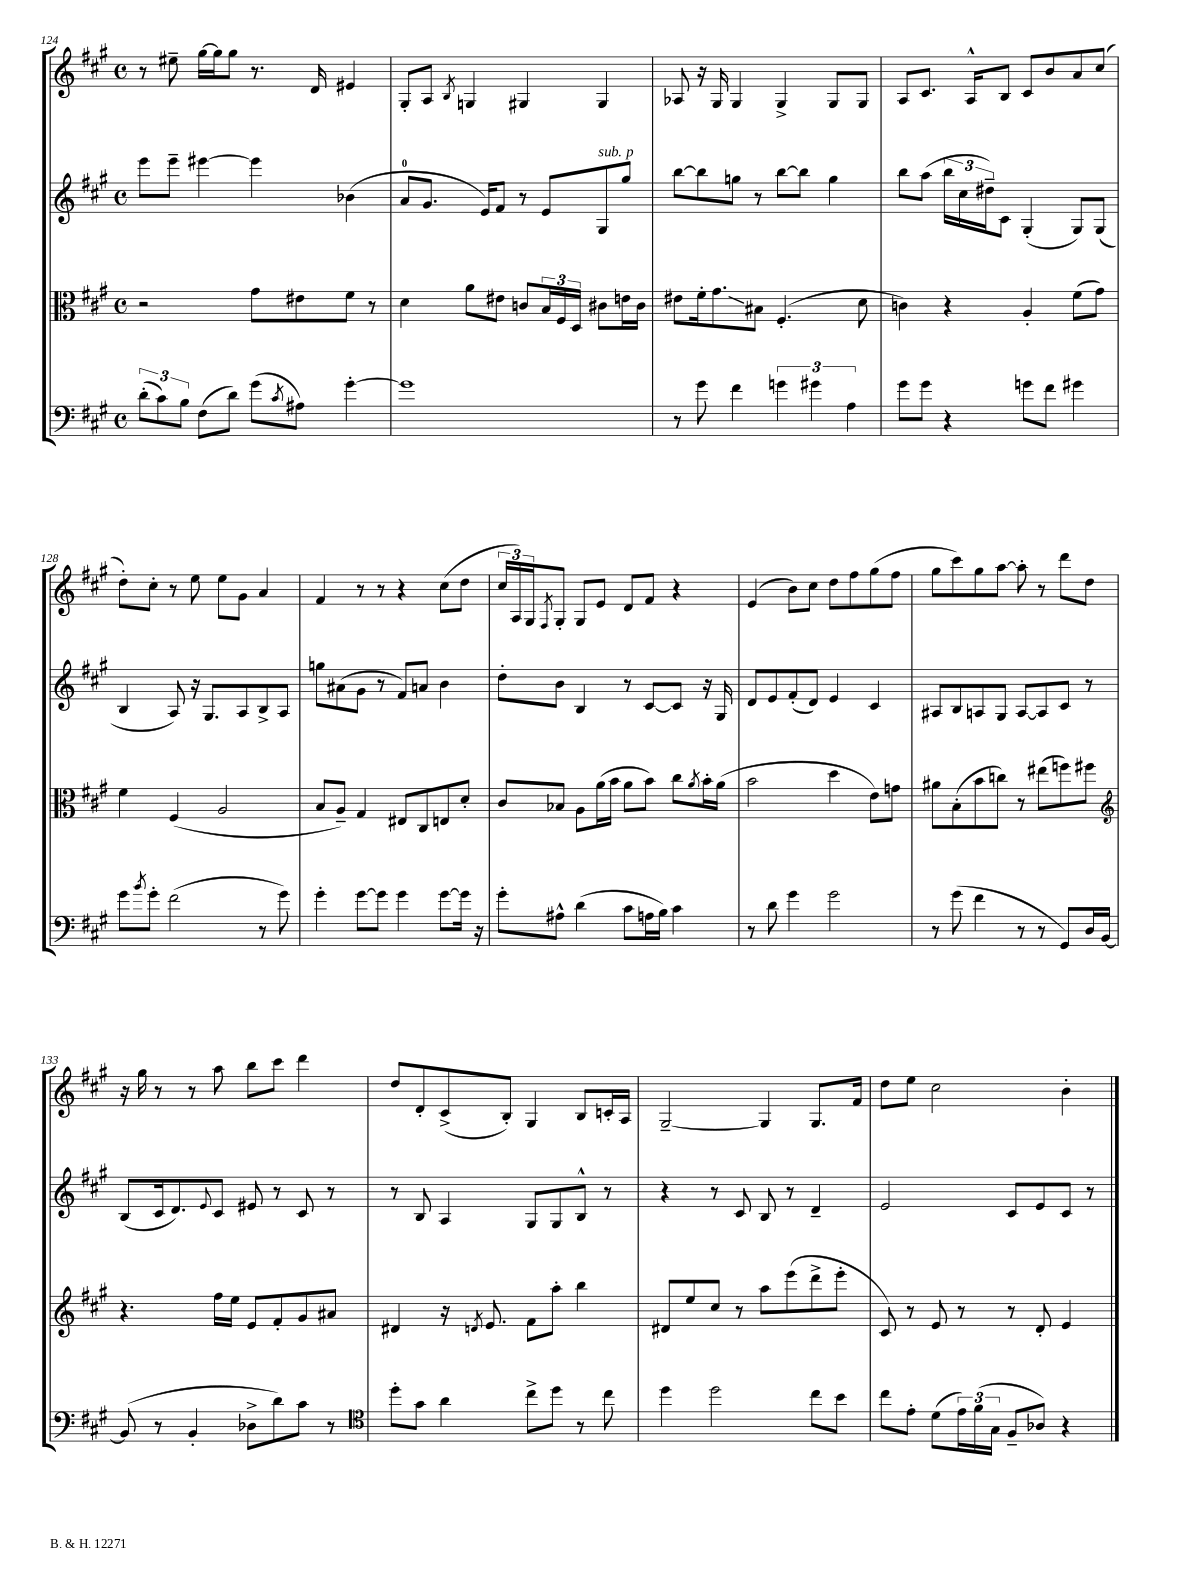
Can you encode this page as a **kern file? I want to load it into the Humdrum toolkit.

**kern	**kern	**kern	**kern
*staff4	*staff3	*staff2	*staff1
*clefF4	*clefC3	*clefG2	*clefG2
*k[f#c#g#]	*k[f#c#g#]	*k[f#c#g#]	*k[f#c#g#]
*M4/4	*M4/4	*M4/4	*M4/4
*met(c)	*met(c)	*met(c)	*met(c)
(12d'	2r	8eee	8r
12c#)	.	.	.
.	.	8eee~	8ee#~
12B	.	.	.
(8F#	.	[4eee#	[16gg#
.	.	.	16gg#]
8d)	.	.	8gg#
(8g#	8g#	4eee#]	8.r
8qc#	.	.	.
8A#)	8e#	.	.
.	.	.	16d
[4g#'	8f#	(4b-	4e#
.	8r	.	.
=	=	=	=
1g#]	4d	8a	8G#'
.	.	8.g#	8A
.	.	.	8qB
.	8a	.	4G
.	.	16e)	.
.	8e#	8f#	.
.	8c	8r	4G#
.	24B	8e	.
.	24F#	.	.
.	24D	.	.
.	8c#	8G#	4G#
.	16e	8gg#	.
.	16c#	.	.
=	=	=	=
8r	8e#	[8bb	8A-
8g#	16f#'	8bb]	16r
.	8.g#	.	16G#
4f#	.	8gg	4G#
.	8B#	8r	.
6g	(4.F#'	[8bb	4G#^
.	.	8bb]	.
6g#	.	.	.
.	.	4gg	8G#
6A	.	.	.
.	8d	.	8G#
=	=	=	=
8g#	4c)	8bb	8A
8g#	.	(8aa	8.c#
4r	4r	24bb	.
.	.	24cc#	.
.	.	.	16A^^
.	.	24dd#~)	.
.	.	8c#	8B
8g	4A'	(4G#'	8c#
8f#	.	.	8b
4g#	(8f#	8G#)	8a
.	8g#)	(8G#	(8cc#
=	=	=	=
8g#	4f#	4B	8dd')
8qb	.	.	.
8g#'	.	.	8cc#'
(2f#	(4F#	8A)	8r
.	.	16r	8ee
.	.	8.G#	.
.	2A	.	8ee
.	.	8A	8g#
8r	.	8B^	4a
8g#)	.	8A	.
=	=	=	=
4g#'	8B	8gg	4f#
.	8A~)	(8a#	.
[8g#	4G#	8g#	8r
8g#]	.	8r	8r
4g#	8E#	8f#)	4r
.	8C#	8a	.
[8g#	8E	4b	(8cc#
16g#]	8d'	.	8dd
16r	.	.	.
=	=	=	=
8g#'	8c#	8dd'	24cc#
.	.	.	24A)
.	.	.	24G#
.	.	.	8qF#
8A#^^	8B-	8b	8G#'
(4d	8A	4B	8G#
.	(16a	.	8e
.	16b	.	.
8c#	8a	8r	8d
16A	8b)	[8c#	8f#
16B)	.	.	.
4c#	8cc#	8c#]	4r
.	8qa	.	.
.	16b'	16r	.
.	(16a	16G#	.
=	=	=	=
8r	2b	8d	(4e
8d	.	8e	.
4g#	.	(8f#'	8b)
.	.	8d)	8cc#
2g#	4dd	4e	8dd
.	.	.	8ff#
.	8e)	4c#	(8gg#
.	8g	.	8ff#
=	=	=	=
8r	8a#	8A#	8gg#
(8g#	(8B'	8B	8ccc#)
4f#	8b	8A	8gg#
.	8cc)	8G#	[8aa
8r	8r	[8A	8aa']
8r	(8ee#	8A]	8r
8GG#)	8ff)	8c#	8ddd
16D	8ff#	8r	8dd
[16BB	.	.	.
=	=	=	=
*	*clefG2	*	*
(8BB]	4.r	(8B	16r
.	.	.	16gg#
8r	.	16c#	8r
.	.	8.d)	.
4BB'	.	.	8r
.	.	8qqe	.
.	16ff#	8c#	8aa
.	16ee	.	.
8D-^	8e	8e#	8bb
8d)	8f#'	8r	8ccc#
8c#	8g#	8c#	4ddd
8r	8a#	8r	.
=	=	=	=
*clefC4	*	*	*
8dd'	4d#	8r	8dd
8g#	.	8B	8d'
4a	16r	4A	(8c#^
.	8qd	.	.
.	8.e	.	.
.	.	.	8B')
8cc#^	8f#	8G#	4G#
8dd	8aa'	8G#	.
8r	4bb	8B^^	8B
8cc#	.	8r	16c'
.	.	.	16A
=	=	=	=
4dd	8d#	4r	[2G#~
.	8ee	.	.
2dd	8cc#	8r	.
.	8r	8c#	.
.	8aa	8B	4G#]
.	(8eee	8r	.
8cc#	8ddd^	4d~	8.G#
8b	8eee'	.	.
.	.	.	16f#
=	=	=	=
8cc#	8c#)	2e	8dd
8e'	8r	.	8ee
(8d	8e	.	2cc#
24e)	8r	.	.
(24f#	.	.	.
24G#	.	.	.
8F#~	8r	8c#	.
8A-)	8d'	8e	.
4r	4e	8c#	4b'
.	.	8r	.
==	==	==	==
*-	*-	*-	*-
